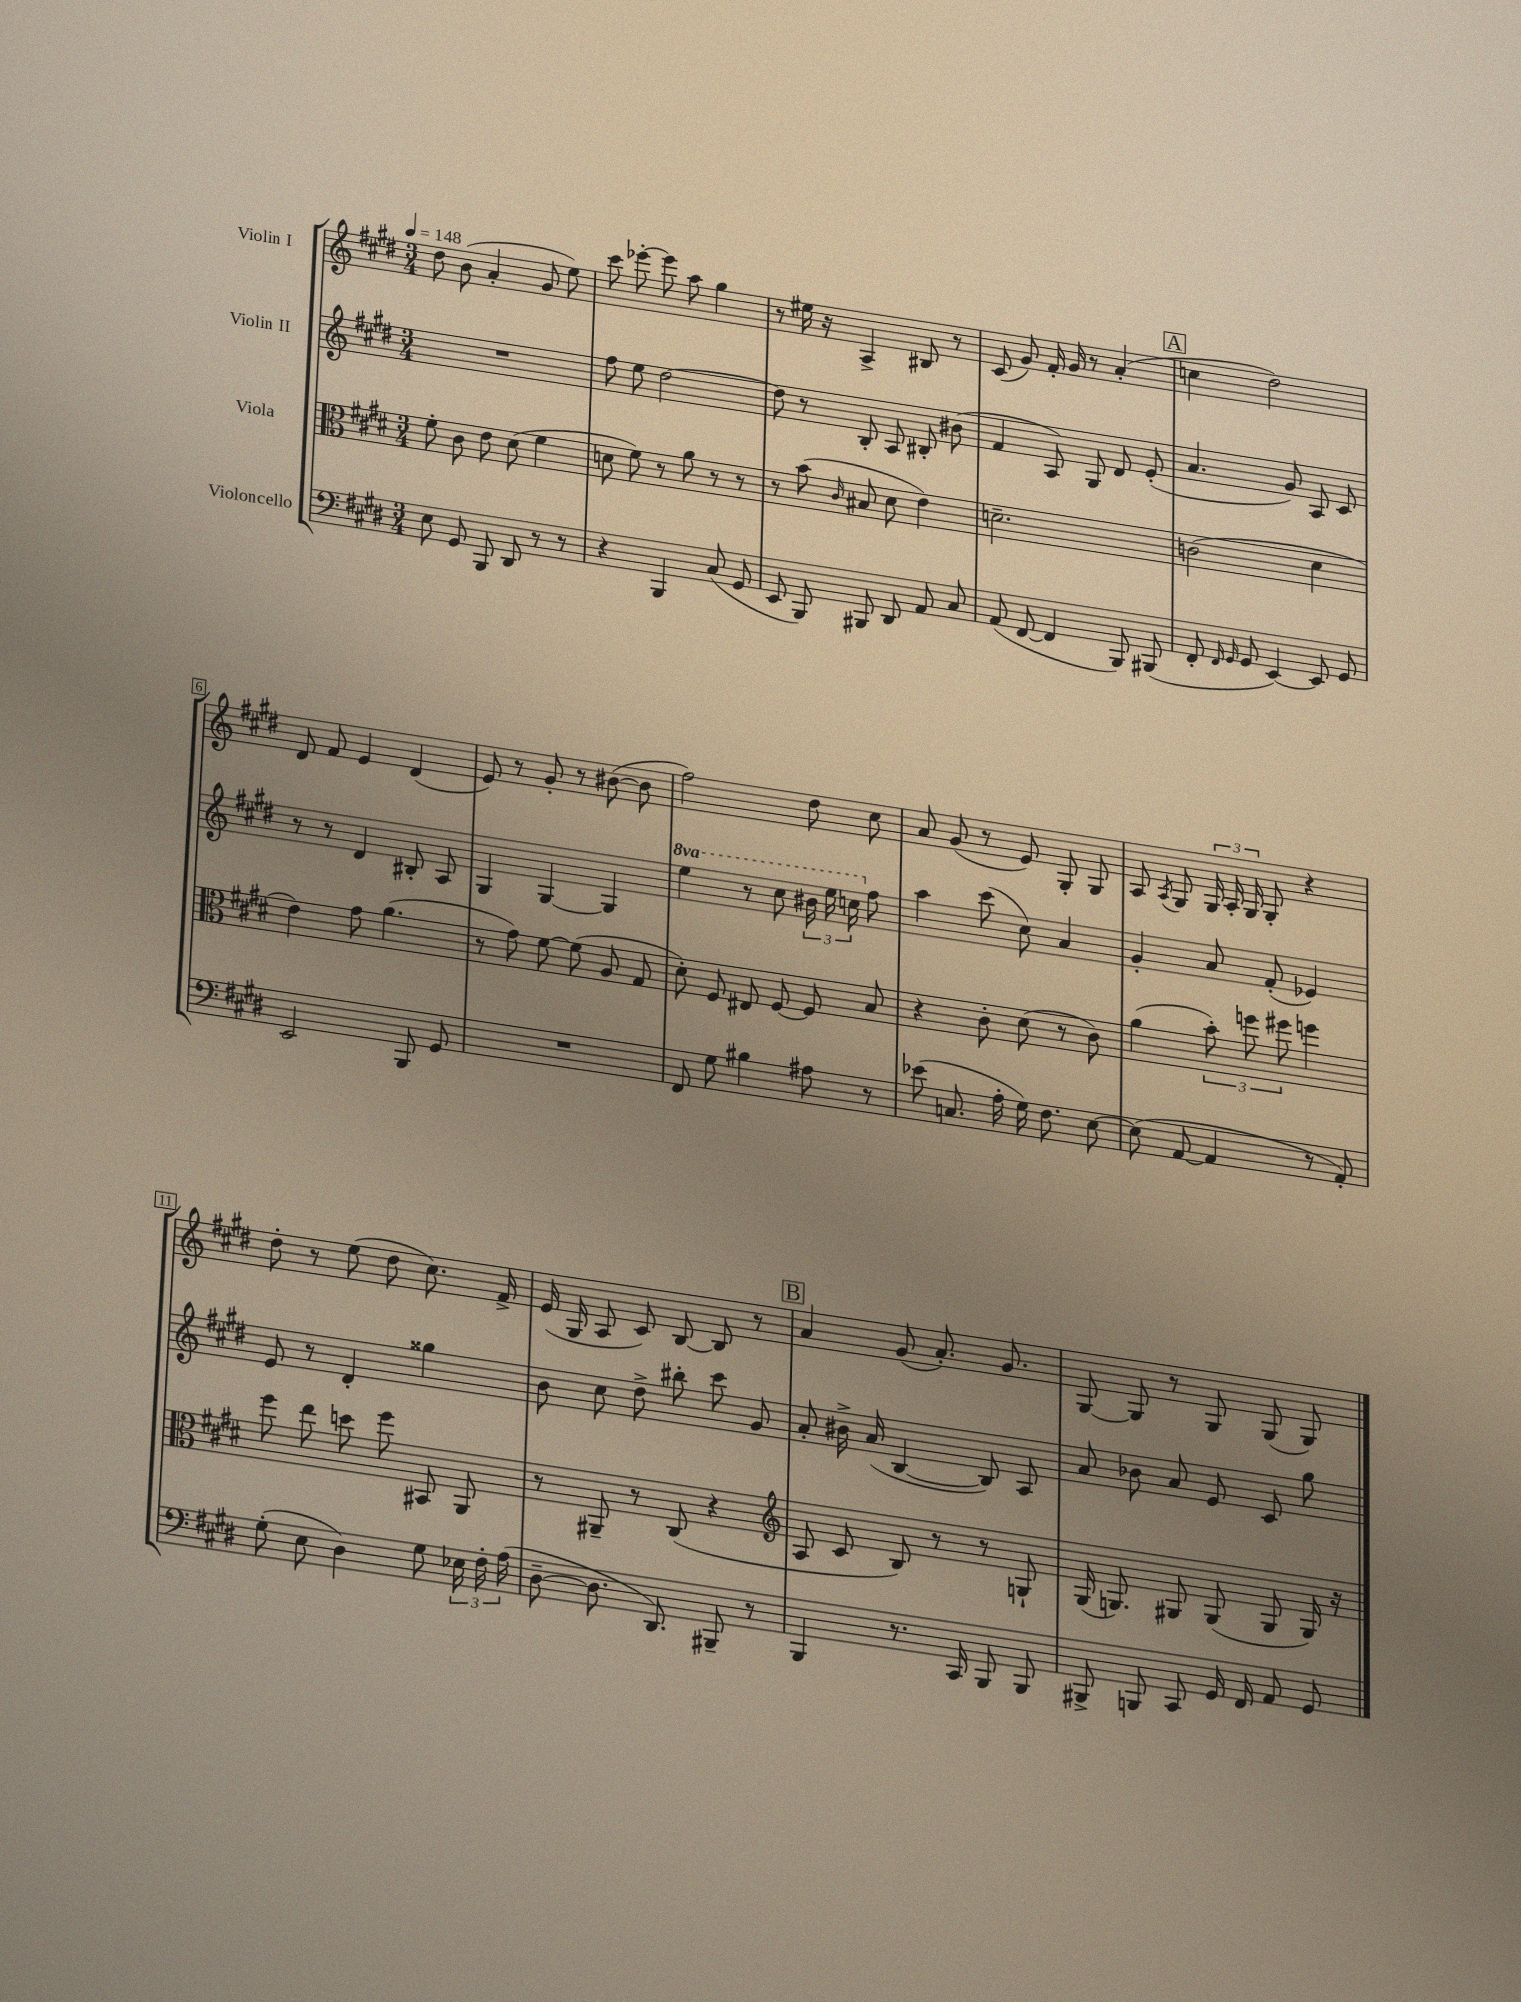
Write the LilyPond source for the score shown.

<<
\new StaffGroup <<
\new Staff = "s0" \with { instrumentName = "Violin I" } {
    \clef treble \key e \major \numericTimeSignature \time 3/4 \tempo 4 = 148
    \autoBeamOff dis''8 b'8( a'4-. gis'8 e''8) |
    cis'''8 ees'''8~-. ees'''8 a''8 gis''4 |
    r8 eis''16 r16 a4-> bis8 r8 |
    cis'8( gis'8) fis'16-. gis'16 r8 a'4-.( |
    \mark \markup { \box "A" } c''4 dis''2) |
    dis'8 fis'8 e'4 dis'4( |
    e'8) r8 gis'8-. r8 bis'8~( bis'8 |
    fis''2) dis''8 cis''8 |
    a'8 gis'8( r8 e'8) gis8-. gis8 |
    a8 \acciaccatura { a8 } gis8 \tuplet 3/2 { gis16 a16-. gis16 } gis8-. r4 |
    dis''8-. r8 e''8( dis''8 cis''8.) fis'16-> |
    e'16( gis16 a8 cis'8) b8~ b8 r8 |
    \mark \markup { \box "B" } a'4 gis'8( a'8.-.) gis'8. |
    gis8~ gis8 r8 gis8 gis8( gis8) \bar "|." |
}
\new Staff = "s1" \with { instrumentName = "Violin II" } {
    \clef treble \key e \major \numericTimeSignature \time 3/4 \set Staff.ottavationMarkups = #ottavation-simple-ordinals
    \autoBeamOff R2. |
    fis''8 e''8 dis''2~ |
    dis''8 r8 b8-. a8 bis8-. bis'8( |
    fis'4 a8) gis8 dis'8 e'8-.( |
    \mark \markup { \box "A" } a'4. gis'8) a8 cis'8 |
    r8 r8 dis'4 bis8-. a8 |
    gis4 gis4~ gis4 |
    \ottava #1 e'''4 r8 cis'''8 \tuplet 3/2 { bis''16 e'''16 c'''16 \ottava #0 } fis''8 |
    a''4 cis'''8( cis''8) a'4 |
    gis'4-. a'8 fis'8-.( ees'4) |
    e'8 r8 dis'4-. gisis''4 |
    b'8 cis''8 dis''8-> bis''8-. cis'''8 gis'8 |
    \mark \markup { \box "B" } a'8-. bis'16-> a'16( b4~ b8) a8 |
    a'8 bes'8 a'8 e'8 cis'8 gis''8 \bar "|." |
}
\new Staff = "s2" \with { instrumentName = "Viola" } {
    \clef alto \key e \major \numericTimeSignature \time 3/4
    \autoBeamOff fis'8-. cis'8 e'8 dis'8( fis'4 |
    d'8 fis'8) r8 a'8 r8 r8 |
    r8 b'8( \grace { cis'16 } bis8 dis'8 e'4) |
    d'2.-- |
    \mark \markup { \box "A" } c'2( dis'4 |
    e'4) gis'8 a'4.( |
    r8 gis'8) fis'8~ fis'8( a8 gis8 |
    dis'8-.) fis8 eis8 fis8~ fis8 b8 |
    r4 cis'8-. dis'8( r8 cis'8) |
    a'4( \tuplet 3/2 { b'8-.) f''8 fis''8 } f''4 |
    fis''8 e''8 d''8 fis''8 bis,8 a,8 |
    r8 ais,8-- r8 cis8( r4 |
    \mark \markup { \box "B" } \clef treble a8 cis'8 b8) r8 r8 g8-! |
    gis16( g8.) gis8 gis8( gis8 gis16) r16 \bar "|." |
}
\new Staff = "s3" \with { instrumentName = "Violoncello" } {
    \clef bass \key e \major \numericTimeSignature \time 3/4
    \autoBeamOff e8 gis,8 b,,8 dis,8 r8 r8 |
    r4 b,,4 cis8( gis,8 |
    e,8 b,,8) bis,,8 dis,8 a,8 cis8 |
    a,8( fis,8~ fis,4 b,,8) bis,,8( |
    \mark \markup { \box "A" } fis,8-. \grace { fis,16 gis,16 } gis,8 e,4~) e,8 gis,8 |
    e,2 b,,8 gis,8 |
    R2. |
    fis,8 gis8 bis4 ais8 r8 |
    ees'8( c8. a16-. gis16) fis8. e8~ |
    e8( a,8~ a,4 r8 a,8-.) |
    gis8-.( e8 dis4) gis8 \tuplet 3/2 { ees16 fis16-. a16( } |
    dis8~-- dis8. dis,8.) bis,,8-- r8 |
    \mark \markup { \box "B" } b,,4 r8. cis,16 b,,8 b,,8 |
    bis,,8-> b,,8 cis,8 gis,16 fis,16 a,8 gis,8 \bar "|." |
}
>>
>>
\layout { \context { \Score \override BarNumber.stencil = #(make-stencil-boxer 0.1 0.3 ly:text-interface::print) } }
